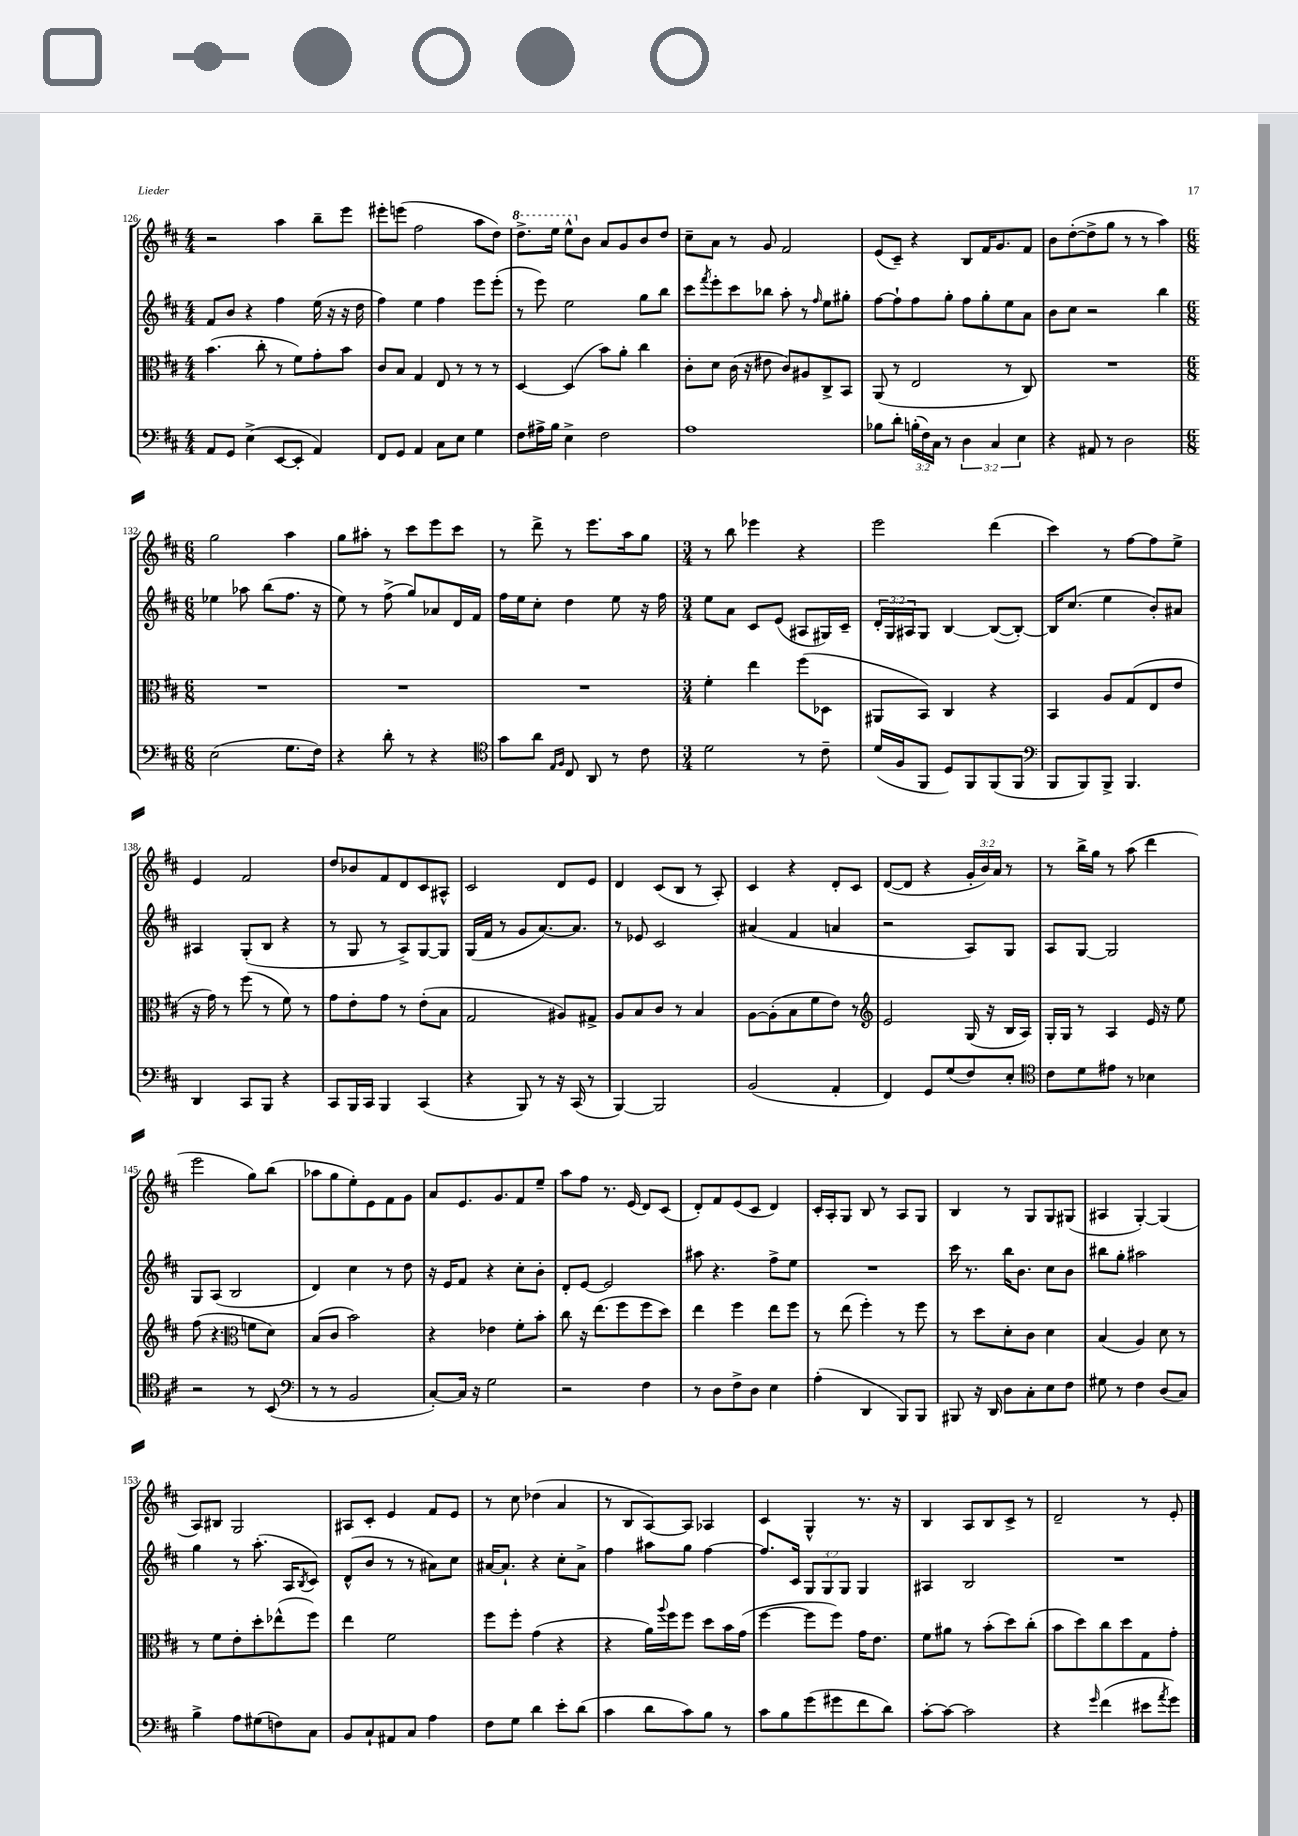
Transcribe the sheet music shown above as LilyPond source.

<<
\new StaffGroup <<
\new Staff = "s0" {
    \clef treble \key d \major \numericTimeSignature \time 4/4 \override Staff.TupletNumber.text = #tuplet-number::calc-fraction-text
    r2 a''4 b''8-- e'''8 |
    eis'''8-. e'''8( fis''2 a''8 d''8) |
    \ottava #1 d'''8.-> e'''16 e'''8-^ \ottava #0 b'8 a'8 g'8 b'8 d''8 |
    cis''8-- a'8 r8 g'8 fis'2 |
    e'8( cis'8--) r4 b8 fis'16 g'8. fis'8 |
    b'8 d''8~-.( d''8-> g''8 r8 r8 a''4) |
    \numericTimeSignature \time 6/8 g''2 a''4 |
    g''8 ais''8-. r8 cis'''8 e'''8 cis'''8 |
    r8 d'''8-> r8 e'''8. a''16 g''8 |
    \numericTimeSignature \time 3/4 r8 b''8 ees'''4 r4 |
    e'''2 d'''4( |
    cis'''4) r8 fis''8~ fis''8 e''8-> |
    e'4 fis'2 |
    d''8 bes'8 fis'8 d'8 cis'8 ais8-^ |
    cis'2 d'8 e'8 |
    d'4 cis'8( b8 r8 a8-.) |
    cis'4 r4 d'8-. cis'8 |
    d'8~( d'8 r4 \tuplet 3/2 { g'16-. b'16) a'16 } r8 |
    r8 b''16-> g''16 r8 a''8( d'''4 |
    e'''2 g''8) b''8( |
    aes''8 g''8 e''8-.) e'8 fis'8 g'8 |
    a'8 e'8. g'8. fis'8 e''8-- |
    a''8 fis''8 r8. e'16( d'8) cis'8( |
    d'8-.) fis'8 e'8( cis'8 d'4) |
    cis'16-. a16-. g8 b8 r8 a8 g8 |
    b4 r8 g8 g8 gis8( |
    ais4 g4~-.) g4( |
    a8) bis8 g2 |
    ais8 cis'8-. e'4 fis'8 e'8 |
    r8 cis''8 des''4( a'4 |
    r8 b8 a8~) a8 aes4 |
    cis'4 g4-^ r8. r16 |
    b4 a8 b8 cis'8-> r8 |
    d'2-- r8 e'8-. \bar "|." |
}
\new Staff = "s1" {
    \clef treble \key d \major \numericTimeSignature \time 4/4 \override Staff.TupletNumber.text = #tuplet-number::calc-fraction-text
    fis'8 b'8 r4 fis''4 e''16( r16 r16 d''16 |
    fis''4) e''4 fis''4 e'''8 e'''8-.( |
    r8 e'''8) e''2 g''8 b''8 |
    cis'''8 \acciaccatura { fis'''8 } e'''8-. cis'''8 bes''8 a''8-. r8 \grace { fis''16 } e''8 gis''8-. |
    fis''8~ fis''8-! fis''8 g''8-. fis''8 g''8-. e''8 a'8 |
    b'8 cis''8 r2 b''4 |
    \numericTimeSignature \time 6/8 ees''4 aes''8 b''8( fis''8. r16 |
    e''8) r8 fis''8->( g''8) aes'8 d'16 fis'16 |
    fis''16 e''16 cis''8-. d''4 e''8 r16 fis''16 |
    \numericTimeSignature \time 3/4 e''8 a'8 cis'8 e'8( ais8 gis16) cis'16-- |
    \tuplet 3/2 { d'16-. g16 ais16 } g8 b4~ b8~( b8~-.) |
    b16 cis''8.( e''4 b'8-.) ais'8 |
    ais4 g8-.( b8 r4 |
    r8 g8 r8 a8->) g8~ g8 |
    g16( fis'16 r8 g'8 a'8.~) a'8. |
    r8 ees'8 cis'2 |
    ais'4( fis'4 a'4 |
    r2 a8) g8 |
    a8 g8~ g2 |
    g8 a8( b2 |
    d'4) cis''4 r8 d''8 |
    r16 e'16 fis'8 r4 cis''8-. b'8-. |
    d'8-. e'8~ e'2 |
    ais''8 r4. fis''8-> e''8 |
    R2. |
    cis'''16 r8. b''16 b'8. cis''8 b'8 |
    bis''8 g''8-. ais''2 |
    g''4 r8 a''8.-.( a16 \acciaccatura { b8 } cis'8) |
    d'8-^( b'8 r8 r8 ais'8) cis''8 |
    ais'16~ ais'8.-! r4 cis''8-. ais'8-> |
    fis''4 ais''8 g''8 fis''4~ |
    fis''8. cis'16 \tuplet 3/2 { g8 g8 g8 } g4 |
    ais4 b2 |
    R2. \bar "|." |
}
\new Staff = "s2" {
    \clef alto \key d \major \numericTimeSignature \time 4/4
    b'4.( cis''8-. r8 fis'8) g'8-. b'8 |
    cis'8 b8 g4 e8 r8 r8 r8 |
    d4~ d4( b'8) a'8-. cis''4 |
    cis'8-. d'8 cis'16( r16 eis'8 cis'8) ais8 cis8-> b,8 |
    a,8( r8 e2 r8 cis8) |
    R1 |
    \numericTimeSignature \time 6/8 R2. |
    R2. |
    R2. |
    \numericTimeSignature \time 3/4 fis'4-. e''4 fis''8( des8 |
    ais,8 b,8) cis4 r4 |
    b,4 a8 g8( e8 e'8 |
    r16 g'16) r8 fis''8( r8 fis'8) r8 |
    g'8 e'8-. g'8 r8 e'8-.( b8 |
    g2 ais8) gis8-> |
    a8 b8 cis'8 r8 b4 |
    a8~ a8-.( b8 fis'8 e'8) r8 |
    \clef treble e'2 g16( r16 b16 a16) |
    g16-. g16 r8 a4 e'16 r16 e''8 |
    fis''8( r4. \clef alto f'8 d'8) |
    b8( cis'8 b'2) |
    r4 ees'4 fis'8-. b'8-. |
    cis''8 r16 e''8.( fis''8 fis''8 d''8) |
    e''4 fis''4 e''8 fis''8 |
    r8 e''8( fis''4-.) r8 fis''8 |
    r8 d''8 d'8-. cis'8 d'4 |
    b4( a4) d'8 r8 |
    r8 fis'8 e'8-. d''8-. ees''8-^( fis''8) |
    e''4 fis'2 |
    fis''8 fis''8-. g'4( r4 |
    r4 a'16) \appoggiatura { a''8 } fis''16 fis''8 d''8 b'16 g'16( |
    fis''4~ fis''8 fis''8) g'16 e'8. |
    fis'8 ais'8 r8 b'8-.( d''8) cis''8-.( |
    b'8 d''8) cis''8 d''8 g8 g'8-. \bar "|." |
}
\new Staff = "s3" {
    \clef bass \key d \major \numericTimeSignature \time 4/4 \override Staff.TupletNumber.text = #tuplet-number::calc-fraction-text
    a,8 g,8 e4->( e,8~ e,8-. a,4) |
    fis,8 g,8 a,4 cis8 e8 g4 |
    fis8 ais16-> b16 e4-> fis2 |
    a1 |
    bes8 d'8-. \tuplet 3/2 { b16-.( fis16) cis16 } r8 \tuplet 3/2 { d4 cis4 e4 } |
    r4 ais,8 r8 d2 |
    \numericTimeSignature \time 6/8 e2( g8. fis16) |
    r4 d'8-. r8 r4 |
    \clef tenor g'8 a'8 \grace { e16 fis16 } cis8 a,8 r8 cis'8 |
    \numericTimeSignature \time 3/4 d'2 r8 cis'8-- |
    d'16( fis16 fis,8 d8) fis,8 fis,8( fis,8 |
    \clef bass b,,8 b,,8) b,,8-> b,,4. |
    d,4 cis,8 b,,8 r4 |
    cis,8 b,,16 cis,16 b,,4 cis,4( |
    r4 b,,8) r8 r16 cis,16( r8 |
    b,,4~) b,,2 |
    b,2( a,4-. |
    fis,4) g,8 g8( fis8) e8-. |
    \clef tenor cis'8 d'8 eis'8 r8 bes4 |
    r2 r8 b,8( |
    \clef bass r8 r8 b,2 |
    cis8~-.) cis16 r16 g2 |
    r2 fis4 |
    r8 d8 fis8-> d8 e4 |
    a4-.( d,4 b,,8) b,,8 |
    bis,,8 r16 d,16 d8 cis8-. e8 fis8 |
    gis8 r8 fis4 d8( cis8) |
    b4-> a8 gis8( f8) cis8 |
    b,8 cis8-! ais,8 cis8 a4 |
    fis8 g8 d'4 e'8-. d'8( |
    cis'4 d'8 cis'8) b8 r8 |
    cis'8 b8 g'8( gis'8 fis'8 d'8) |
    cis'8~-. cis'8~ cis'2 |
    r4 \grace { g'16 } fis'4( eis'8 \acciaccatura { a'8 } g'8) \bar "|." |
}
>>
>>
\layout { \context { \Score currentBarNumber = #126 } }
